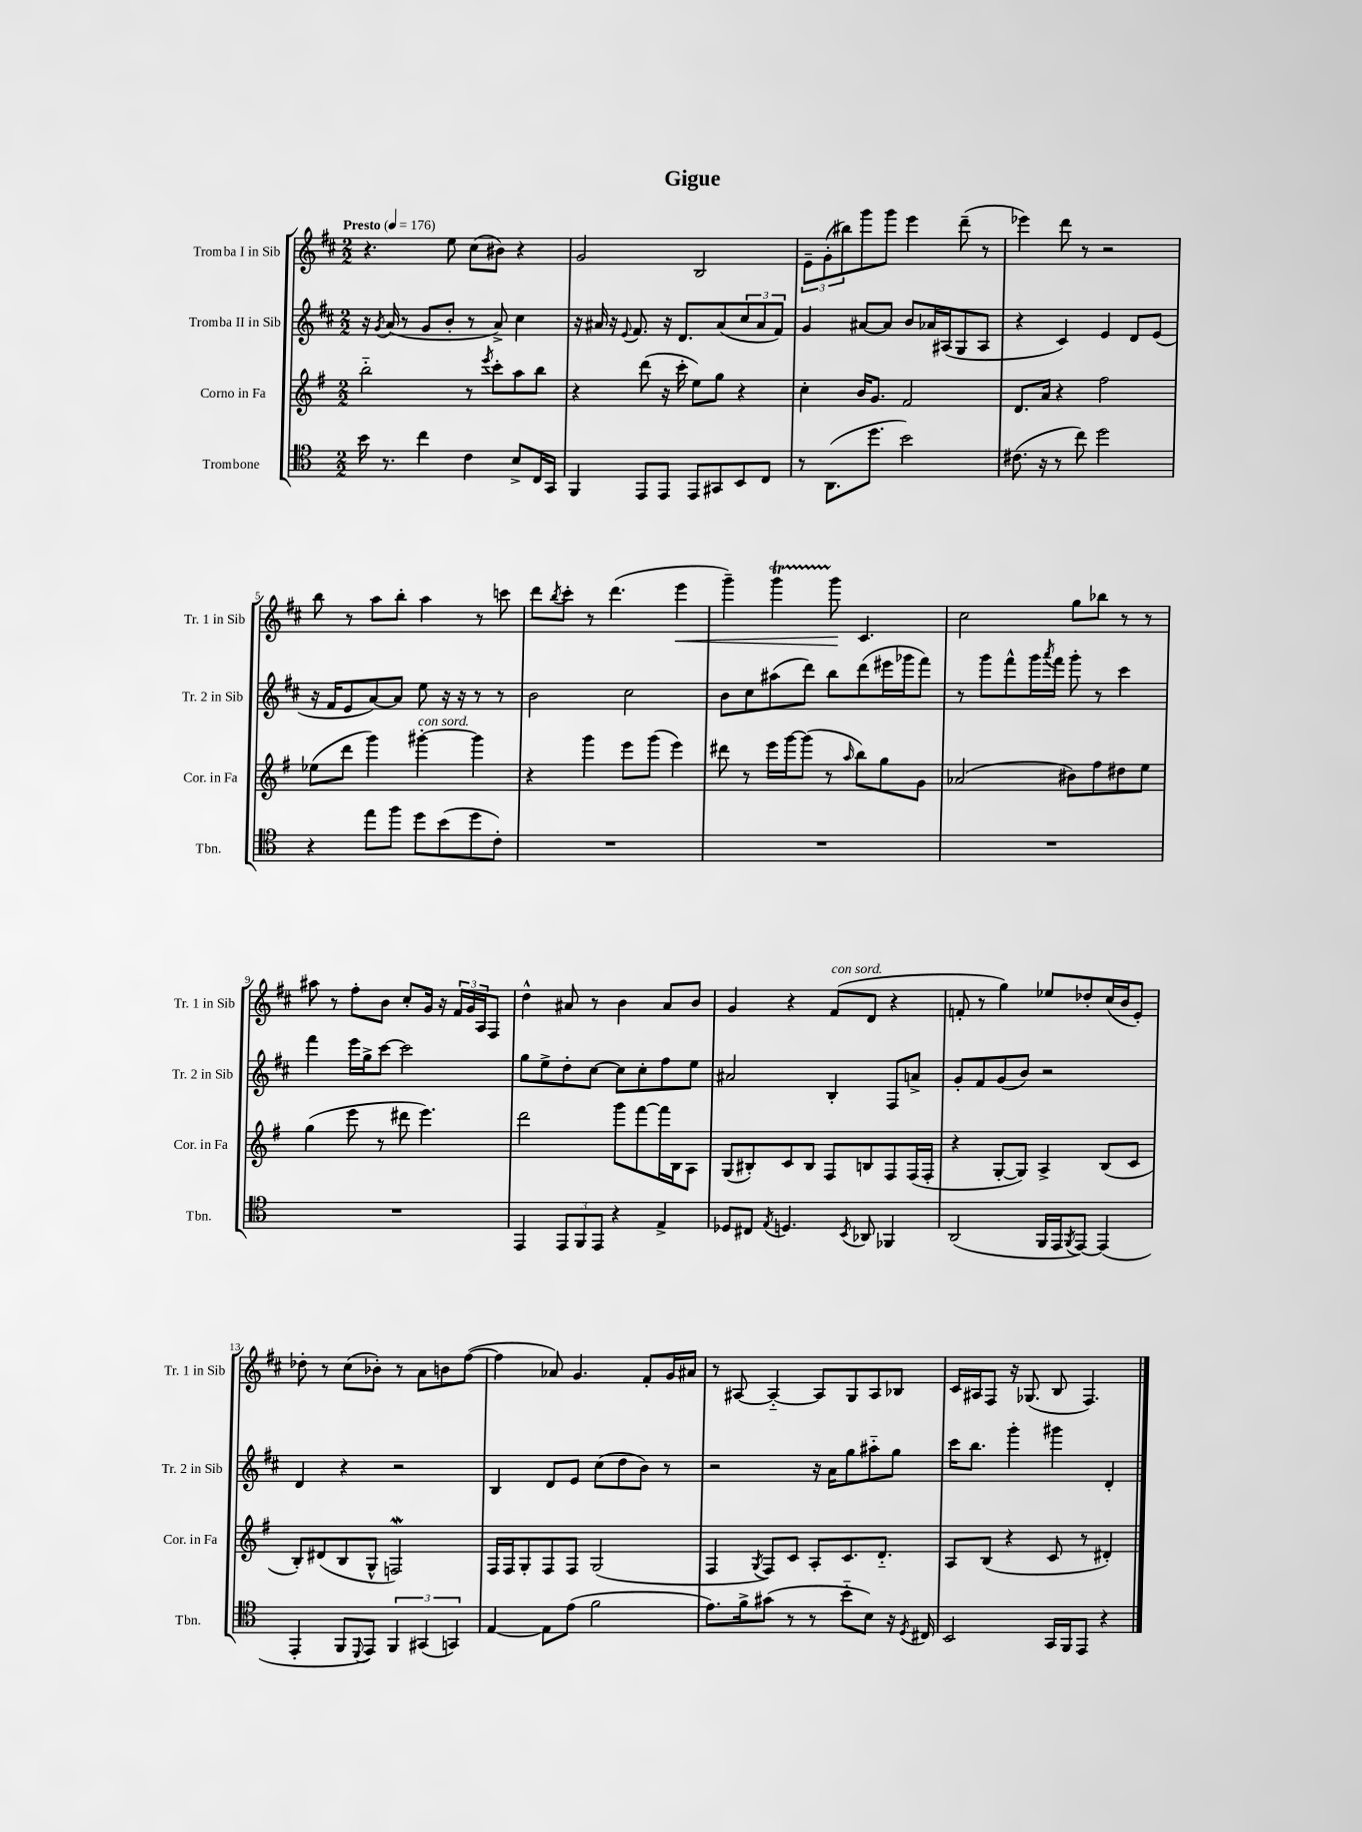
\header { title = "Gigue" }
<<
\new StaffGroup <<
\new Staff = "s0" \with { instrumentName = "Tromba I in Sib" shortInstrumentName = "Tr. 1 in Sib" } {
    \clef treble \key d \major \numericTimeSignature \time 2/2 \tempo "Presto" 4 = 176
    r4. e''8 cis''8( bis'8) r4 |
    g'2 b2 |
    \tuplet 3/2 { e'8-- g'8-.( bis''8) } g'''8 g'''8 e'''4 d'''8--( r8 |
    ees'''4) d'''8 r8 r2 |
    b''8 r8 a''8 b''8-. a''4 r8 c'''8 |
    d'''8 \acciaccatura { b''8 } cis'''8-. r8 d'''4.( e'''4\< |
    g'''4--) g'''4\startTrillSpan g'''8\stopTrillSpan\! cis'4. |
    cis''2 g''8 bes''8 r8 r8 |
    ais''8 r8 fis''8-. b'8 cis''8-. g'16 r16 \tuplet 3/2 { fis'16 g'16 a16 } fis8 |
    d''4-^ ais'8 r8 b'4 ais'8 b'8 |
    g'4 r4 fis'8^\markup { \italic "con sord." }( d'8 r4 |
    f'8-. r8 g''4) ees''8 des''8-. cis''16( b'16 e'8-.) |
    des''8-. r8 cis''8( bes'8-.) r8 a'8 b'8 fis''8~( |
    fis''4 aes'8) g'4. fis'8-. g'16 ais'16 |
    r8 ais8~ ais4~-_ ais8 g8 ais8 bes8 |
    cis'16 ais16 fis8 r16 ges8.( b8 fis4.) \bar "|." |
}
\new Staff = "s1" \with { instrumentName = "Tromba II in Sib" shortInstrumentName = "Tr. 2 in Sib" } {
    \clef treble \key d \major \numericTimeSignature \time 2/2
    r16 \acciaccatura { g'8 } a'16( r8 g'8 b'8-. r8 a'8->) cis''4 |
    r16 ais'16 r16 \appoggiatura { e'8 } fis'8. r16 d'8. ais'8( \tuplet 3/2 { cis''8 ais'8 fis'8) } |
    g'4 ais'8~ ais'8 b'8 aes'16 ais16( g8 ais8 |
    r4 cis'4) e'4 d'8 e'8( |
    r16 fis'16 e'8 a'8~) a'8 e''8 r16 r16 r8 r8 |
    b'2 cis''2 |
    b'8 cis''8 ais''8( d'''8) b''8 d'''8( eis'''16 ges'''16 fis'''8) |
    r8 g'''8 fis'''8-^ g'''16 \acciaccatura { a'''8 } fis'''16 g'''8-. r8 cis'''4 |
    fis'''4 e'''16 g''16-> cis'''8~ cis'''2 |
    g''8 e''8-> d''8-. cis''8~ cis''8 cis''8-. fis''8 e''8 |
    ais'2 b4-. fis8 a'8-> |
    g'8-. fis'8 g'8( b'8) r2 |
    d'4 r4 r2 |
    b4 d'8 e'8 cis''8( d''8 b'8) r8 |
    r2 r16 a'16 g''8 ais''8-_ g''8 |
    cis'''16 b''8. g'''4-. gis'''4 d'4-. \bar "|." |
}
\new Staff = "s2" \with { instrumentName = "Corno in Fa" shortInstrumentName = "Cor. in Fa" } {
    \clef treble \key g \major \numericTimeSignature \time 2/2
    b''2-_ r8 \acciaccatura { e'''8 } c'''8-. a''8 b''8 |
    r4 d'''8( r16 c'''16-. e''8) g''8 r4 |
    c''4-. b'16 g'8. fis'2 |
    d'8. a'16 r4 fis''2 |
    ees''8( d'''8 g'''4) gis'''4~-.^\markup { \italic "con sord." } gis'''4 |
    r4 g'''4 e'''8 g'''8( e'''4) |
    dis'''8 r8 e'''16 g'''16~ g'''8( r8 \grace { a''16 } b''8) g''8 g'8 |
    aes'2( bis'8) fis''8 dis''8 e''8 |
    g''4( e'''8 r8 dis'''8 e'''4.) |
    d'''2 g'''8 fis'''8~ fis'''16 b16 a8 |
    g8( bis8-.) c'8 bis8 fis8 b8 fis8 fis16( fis16-. |
    r4 g8~-. g8) a4-> b8( c'8 |
    b8-.) dis'8( b8 g8-^ f2\mordent) |
    fis16 fis16 g8-. fis8 fis8 g2( |
    fis4 \acciaccatura { g8 } fis8) c'8 a8-. c'8. d'8.-_ |
    a8 b8( r4 c'8 r8 dis'4-.) \bar "|." |
}
\new Staff = "s3" \with { instrumentName = "Trombone" shortInstrumentName = "Tbn." } {
    \clef tenor \key c \major \numericTimeSignature \time 2/2
    b'16 r8. c''4 c'4 b8-> c16 g,16 |
    f,4 e,8 e,8 e,8 gis,8 b,8 c8 |
    r8 a,8.( d''8. b'2) |
    cis'8.( r16 r8 c''8) d''2 |
    r4 e''8 f''8 d''8 b'8( d''8 c'8-.) |
    R1 |
    R1 |
    R1 |
    R1 |
    e,4 \tuplet 3/2 { e,8 f,8 e,8 } r4 e4-> |
    des8 cis8 \acciaccatura { e8 } d4. \acciaccatura { b,8 } aes,8 fes,4 |
    a,2( f,16 e,16 \acciaccatura { f,8 } e,8~) e,4( |
    e,4-. f,8 \appoggiatura { d,8 } e,8) \tuplet 3/2 { f,4 gis,4( g,4) } |
    e4~ e8 e'8( f'2 |
    e'8.) f'16-> gis'8( r8 r8 b'8-_ b8) r16 \acciaccatura { d8 } cis16 |
    b,2 g,16 f,16 e,8 r4 \bar "|." |
}
>>
>>
